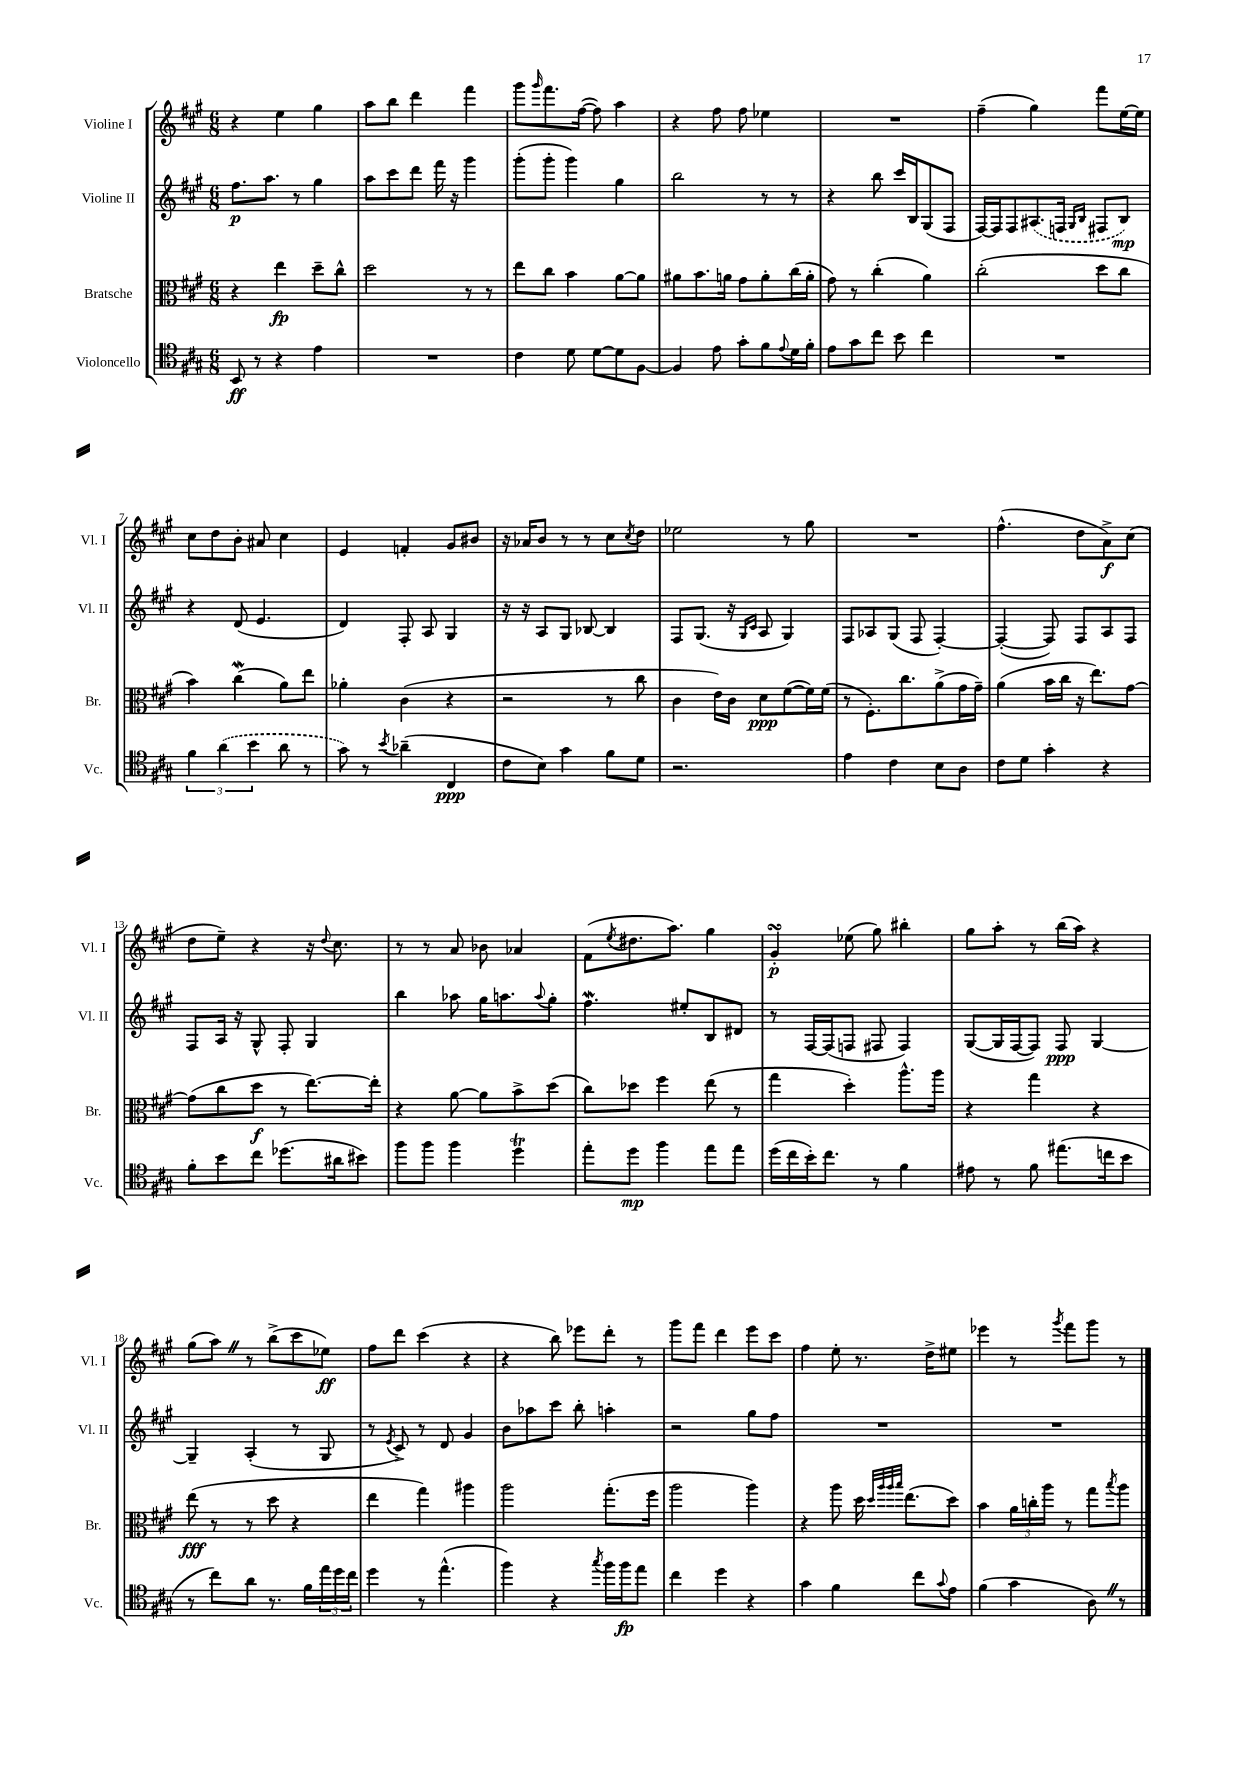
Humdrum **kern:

**kern	**kern	**kern	**kern
*staff4	*staff3	*staff2	*staff1
*clefC4	*clefC3	*clefG2	*clefG2
*k[f#c#g#]	*k[f#c#g#]	*k[f#c#g#]	*k[f#c#g#]
*M6/8	*M6/8	*M6/8	*M6/8
8BB/	4r	8.ff#\L	4r
8r	.	.	.
.	.	8.aa\J	.
4r	4ee\	.	4ee\
.	.	8r	.
4e\	8dd~\L	4gg#\	4gg#\
.	8cc#^^\J	.	.
=	=	=	=
2.r	2dd\	8aa\L	8aa\L
.	.	8ccc#\	8bb\J
.	.	8ddd\J	4ddd\
.	.	16fff#\	.
.	.	16r	.
.	8r	4ggg#\	4fff#\
.	8r	.	.
=	=	=	=
4c#\	8ee\L	(8ggg#'\L	8ggg#\L
.	.	.	16qqggg#/
.	8cc#\J	8ggg#'\J	8.fff#\
8d\	4b\	4ggg#\)	.
.	.	.	([16ff#\Jk
[8d\L	.	.	8ff#\])
8d\]	[8a\L	4gg#\	4aa\
[8F#\J	8a\]J	.	.
=	=	=	=
4F#/]	8a#\L	2bb\	4r
.	8.b\	.	.
8e\	.	.	8ff#\
.	16a\Jk	.	.
8g#'\L	8g#\L	.	8ff#\
8f#\	8a'\	8r	4ee-\
8qqe/	.	.	.
16d\L	(16cc#\L	8r	.
16f#'\JJ	16a'\JJ	.	.
=	=	=	=
8e\L	8g#\)	4r	2.r
8g#\	8r	.	.
8cc#\J	(4cc#'\	8bb\	.
8b\	.	16ccc#/LL	.
.	.	16B/J	.
4cc#\	4a\)	(8G#/	.
.	.	8F#/J	.
=	=	=	=
2.r	(2cc#'\	[16F#/LL)	(4ff#~\
.	.	16F#/]J	.
.	.	8F#/	.
.	.	(8.A#/	4gg#\)
.	.	16F/Jk	.
.	.	16qqG#/LL	.
.	.	16qqB/JJ	.
.	8dd\L	8F#/L	8fff#\L
.	8cc#\J	8B/J)	[16ee\L
.	.	.	16ee\]JJ
=	=	=	=
6f#\	4b\)	4r	8cc#\L
.	.	.	8dd\
(6a\	.	.	.
.	(4cc#\	(8d/	8b'\J
6b\	.	.	.
.	.	4.e/	8a#/
8a\	8a\L)	.	4cc#\
8r	8ee\J	.	.
=	=	=	=
8g#\)	4a-'\	4d/)	4e/
8r	.	.	.
8qb/	.	.	.
(4a-~\	(4c#\	8F#'/	4f'/
.	.	8A/	.
4C#/	4r	4G#/	8g#/L
.	.	.	8b#/J
=	=	=	=
8c#\L	2r	16r	16r
.	.	16r	16a-/LK
8B\J)	.	8A/L	8b/J
4g#\	.	8G#/J	8r
.	.	[8B-/	8r
8f#\L	8r	4B-/]	8cc#\L
.	.	.	8qcc#/
8d\J	8cc#\	.	8dd\J
=	=	=	=
2.r	4c#\	8F#/L	2ee-\
.	.	(8.G#/J	.
.	16e\LL)	.	.
.	16c#\JJ	16r	.
.	.	16qqG#/LL	.
.	.	16qqc#/JJ	.
.	8d\L	8A/	.
.	([8f#\	4G#/)	8r
.	16f#\]L)	.	8gg#\
.	(16f#\JJ	.	.
=	=	=	=
4e\	8r	8F#/L	2.r
.	8.F#'\L)	8A-/	.
4c#\	.	(8G#/J	.
.	8.cc#\	.	.
.	.	8F#/	.
8B\L	(8a^\	[4F#'/)	.
8A\J	16g#\L	.	.
.	16g#~\JJ)	.	.
=	=	=	=
8c#\L	(4a\	(4F#'/_	(4.ff#^^\
8d\J	.	.	.
4g#'\	16b\LL	8F#/])	.
.	16cc#\JJ	.	.
.	16r	8F#/L	8dd\L
.	8.ee\L)	.	.
4r	.	8A/	8a^\)
.	[8g#\J	8F#/J	(8cc#\J
=	=	=	=
8f#'\L	(8g#\]L	8F#/L	8dd\L
8b\	8cc#\	16A/Jk	8ee~\J)
.	.	16r	.
8cc#\J	8dd\J	8G#^^/	4r
(8.dd-\L	8r	8F#'/	.
.	[8.ee\L)	4G#/	16r
.	.	.	8qqdd/
16a#\k	.	.	8.cc#\
8b#\J)	.	.	.
.	16ee'\]Jk	.	.
=	=	=	=
8ff#\L	4r	4bb\	8r
8ff#\J	.	.	8r
4ff#\	[8a\	8aa-\	8a/
.	8a\]L	16gg#\LK	8b-\
.	.	8.aa\	.
4dd\	8b^\	.	4a-/
.	.	8qqaa/	.
.	(8dd\J	8gg#'\J	.
=	=	=	=
8ee'\L	8cc#\L)	4.ff#\	(8f#\L
.	.	.	8qee/
8dd\J	8dd-\J	.	8.dd#\
4ff#\	4ff#\	.	.
.	.	.	8.aa\J)
.	.	8ee#'/L	.
8ee\L	(8ee\	8B/	4gg#\
8ee\J	8r	8d#/J	.
=	=	=	=
(16dd\LL	4gg#\	8r	4g#'/
16cc#\	.	.	.
16b'\J)	.	[16F#/LL	.
8.cc#\J	.	(16F#/]J	.
.	4dd'\)	8F/J	(8ee-\
8r	.	8F#/	8gg#\)
4f#\	8.aa^^\L	4F#/)	4bb#'\
.	16aa\Jk	.	.
=	=	=	=
8e#\	4r	([8G#/L	8gg#\L
8r	.	16G#/]L	8aa'\J
.	.	[16F#/J	.
8f#\	4gg#\	8F#/]J)	8r
(8.ee#\L	.	8F#/	(16bb\LL
.	.	.	16aa\JJ)
.	4r	[4G#/	4r
16cc\k	.	.	.
8b\J	.	.	.
=	=	=	=
8r	(8ee\	4G#~/]	(8gg#\L
8cc#\L)	8r	.	8aa\J)
8a\J	8r	(4A'/	8r
8.r	8dd\	.	(8bb^\L
.	4r	8r	8ccc#\
16f#\LL	.	.	.
24ee\	.	8G#/	8ee-\J)
24dd\	.	.	.
24cc#\JJ	.	.	.
=	=	=	=
4dd\	4ee\	8r	8ff#\L
.	.	8qe/	.
.	.	8c#^/)	8ddd\J
8r	4gg#\)	8r	(4ccc#\
(4.ee^^\	.	8d/	.
.	4aa#\	4g#/	4r
=	=	=	=
4ff#\)	2aa\	8b\L	4r
.	.	8aa-\	.
4r	.	8ccc#\J	8bb\)
.	.	8bb'\	8eee-\L
8qgg#/	.	.	.
16ff#\LL	(8.gg#'\L	4aa'\	8ddd'\J
16ff#\J	.	.	.
8ee\J	.	.	8r
.	16ff#\Jk	.	.
=	=	=	=
4cc#\	2aa\	2r	8ggg#\L
.	.	.	8fff#\J
4dd\	.	.	4ddd\
4r	4aa\)	8gg#\L	8eee\L
.	.	8ff#\J	8ccc#\J
=	=	=	=
4g#\	4r	2.r	4ff#\
4f#\	8aa\	.	8ee'\
.	16dd\	.	8.r
.	32qqdd/LLL	.	.
.	32qqaa/	.	.
.	32qqaa/	.	.
.	32qqbb/JJJ	.	.
.	(8.ee\L	.	.
8cc#\L	.	.	.
.	.	.	16dd^\LK
8qqg#/	.	.	.
8e\J	8dd\J)	.	8ee#\J
=	=	=	=
(4f#\	4b\	2.r	4eee-\
4g#\	24a\LL	.	8r
.	24cc'\	.	.
.	24aa\JJ	.	.
.	.	.	8qggg#/
.	8r	.	8fff#\L
8A\)	8gg#\L	.	8ggg#\J
.	8qbb/	.	.
8r	8aa\J	.	8r
==	==	==	==
*-	*-	*-	*-
